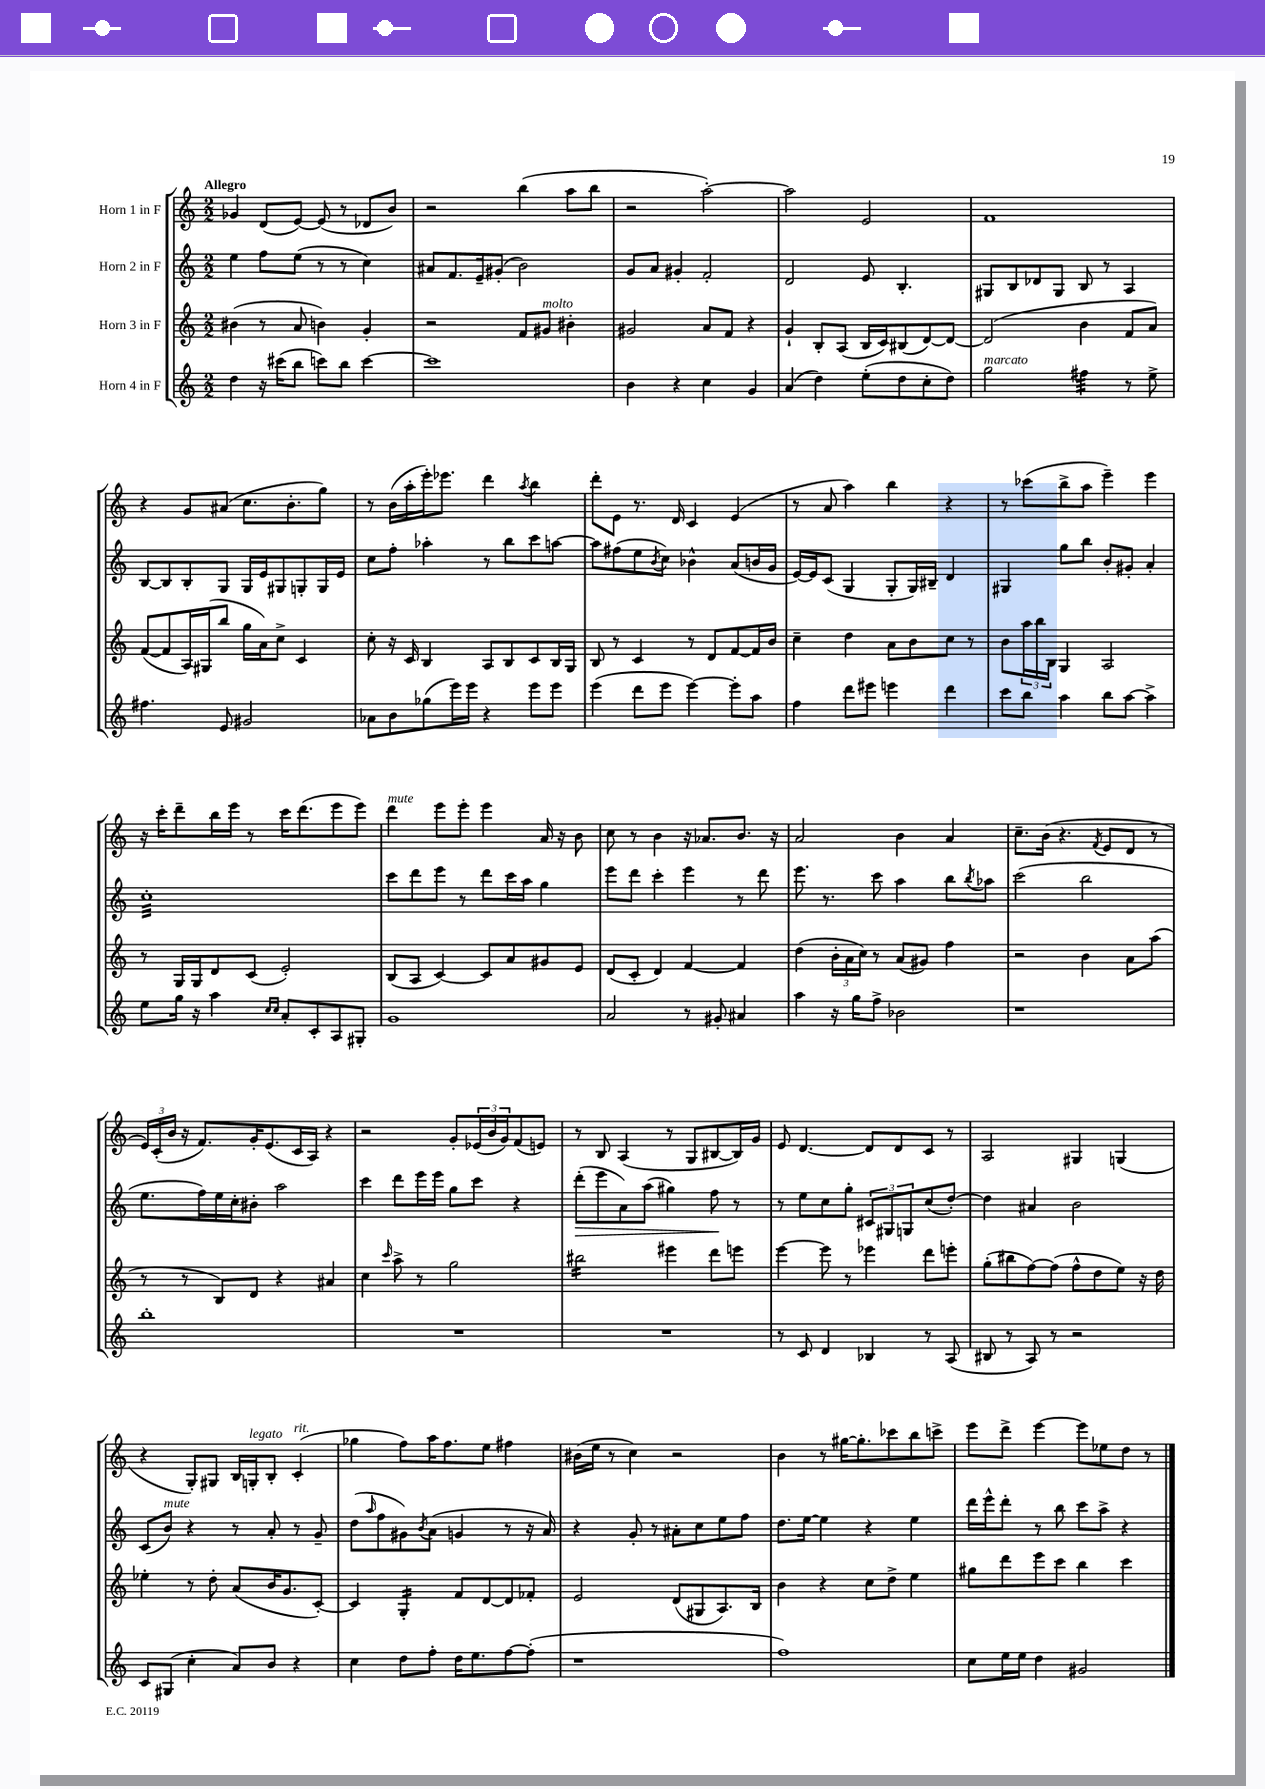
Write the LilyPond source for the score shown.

<<
\new StaffGroup <<
\new Staff = "s0" \with { instrumentName = "Horn 1 in F" } {
    \clef treble \key c \major \numericTimeSignature \time 2/2 \tempo "Allegro"
    ges'4 d'8( e'8~) e'8( r8 des'8 b'8) |
    r2 b''4( a''8 b''8 |
    r2 a''2~-.) |
    a''2 e'2 |
    f'1 |
    r4 g'8 ais'8( c''8. b'8.-. g''8) |
    r8 b'16( a''16-. e'''16-.) ees'''8. d'''4 \acciaccatura { a''8 } b''4 |
    d'''8-. e'8 r8. d'16 c'4 e'4( |
    r8 a'8 a''4) b''4 r4 |
    r8 ces'''8( b''8-> a''8 e'''4--) e'''4 |
    r16 c'''16-. d'''8-- b''16 e'''16 r8 c'''16 d'''8.( e'''8 e'''8) |
    d'''4^\markup { \italic "mute" } e'''8 e'''8-. e'''4 a'16 r16 b'8 |
    c''8 r8 b'4 r16 aes'8. b'8. r16 |
    a'2 b'4 a'4 |
    c''8.-- b'16( r4. \acciaccatura { f'8 } e'8 d'8 r8 |
    \tuplet 3/2 { e'16) c'16-.( b'16 } r16 f'8.) g'16-. e'8.( c'16 a16) r4 |
    r2 g'8-. \tuplet 3/2 { ees'16( b'16 g'16) } f'8( e'8) |
    r8 b8 a4( r8 g8 bis8~ bis16) g'16 |
    e'8 d'4.~ d'8 d'8 c'8 r8 |
    a2 gis4 g4( |
    r4 g8-.) gis8 b16 g16-.^\markup { \italic "legato" } b8-. c'4-.^\markup { \italic "rit." }( |
    ges''4 f''8) a''16 f''8. e''8 fis''4 |
    bis'16( e''16 r8 c''4) r2 |
    b'4 r8 gis''16~ gis''8.-. ces'''8 b''8 c'''8-> |
    e'''8 d'''8-> e'''4~ e'''8 ees''8 d''8 r8 \bar "|." |
}
\new Staff = "s1" \with { instrumentName = "Horn 2 in F" } {
    \clef treble \key c \major \numericTimeSignature \time 2/2
    e''4 f''8 e''8( r8 r8 c''4) |
    ais'8 f'8. e'16-- gis'8-.( b'2) |
    g'8 a'8 gis'4-. f'2-. |
    d'2 e'8 b4.-. |
    gis8 b8 des'8 gis8 b8 r8 a4 |
    b8~ b8 b8-. g8 g16 e'16 gis8 g8-. g16 e'16 |
    c''8 f''8-. aes''4-. r8 b''8 c'''8 a''8~ |
    a''8 fis''8( e''8 \acciaccatura { b'8 } c''8) bes'4-^ a'8( b'16 g'16 |
    e'16~) e'16 c'8( g4 g8-. g16) bis16-- d'4 |
    gis4 g''8 b''8 b'8-. gis'8-. a'4-. |
    c''1:32-. |
    c'''8 d'''8 e'''8 r8 d'''8 c'''16 a''16 g''4 |
    e'''8 d'''8 c'''4-. e'''4 r8 d'''8 |
    e'''8. r8. c'''8 a''4 b''8 \acciaccatura { b''8 } aes''8 |
    c'''2( b''2 |
    e''8. f''16) e''16 c''16-. bis'8-. a''2 |
    c'''4 d'''8 e'''16 e'''16 g''8 c'''8 r4 |
    d'''8-.\>( e'''8 a'8) a''8( gis''4) f''8\! r8 |
    r8 e''8 c''8 g''8-. \tuplet 3/2 { cis'8 gis8 g8 } c''8( d''8~-.) |
    d''4 ais'4 b'2 |
    c'8( b'8^\markup { \italic "mute" }) r4 r8 a'8-. r8 g'8-- |
    d''8( \grace { a''16 } f''8 gis'8) \acciaccatura { b'8 } a'8( g'4 r8 r16 a'16) |
    r4 g'8-. r8 ais'8-. c''8 e''8 f''8 |
    d''8. e''16~ e''4 r4 e''4 |
    d'''16 e'''16-^ d'''8-. r8 b''8 c'''8 a''8-> r4 \bar "|." |
}
\new Staff = "s2" \with { instrumentName = "Horn 3 in F" } {
    \clef treble \key c \major \numericTimeSignature \time 2/2
    bis'4( r8 a'8 b'4) g'4-. |
    r2 f'8 gis'8^\markup { \italic "molto" } bis'4-. |
    gis'2 a'8 f'8 r4 |
    g'4-! b8-. a8( b16 c'16) bis8( d'8~) d'8~ |
    d'2( b'4 f'8 a'8) |
    f'8~( f'8 a16) gis16( b''8 g''16 a'16) c''8-> c'4 |
    c''8-. r16 c'16 b4 a8 b8 c'8 b16 g16 |
    b8 r8 c'4 r8 d'8 f'8~ f'16 b'16 |
    c''4-- d''4 a'8 b'8 c''8 r8 |
    b'8 \tuplet 3/2 { a''16 b''16 b16 } g4 a2 |
    r8 g16 g16 d'8 c'8( e'2-.) |
    b8( a8 c'4~) c'8 a'8 gis'8 e'8 |
    d'8( c'8-. d'4) f'4~ f'4 |
    d''4( \tuplet 3/2 { b'16-. a'16 c''16) } r8 a'8( gis'8) f''4 |
    r2 b'4 a'8 a''8( |
    r8 r8 b8) d'8 r4 ais'4 |
    c''4 \grace { c'''16 } a''8-> r8 g''2 |
    bis''2:16 eis'''4 d'''8 e'''8 |
    e'''4~ e'''8 r8 ees'''4 d'''8 e'''8-. |
    g''8-.( bis''8 f''8~) f''8( f''8-^ d''8 e''8) r16 d''16 |
    ees''4-. r8 d''8-. a'8( b'16 g'8. c'8~-.) |
    c'4 g4:16-. f'8 d'8~ d'8 fes'8-. |
    e'2 d'8( gis8 a8.) b16 |
    b'4 r4 c''8 d''8-> e''4 |
    gis''8 d'''8 e'''8 c'''8 b''4 c'''4 \bar "|." |
}
\new Staff = "s3" \with { instrumentName = "Horn 4 in F" } {
    \clef treble \key c \major \numericTimeSignature \time 2/2
    d''4 r16 cis'''16( b''8 c'''8) b''8 c'''4~ |
    c'''1 |
    b'4 r4 c''4 g'4 |
    a'4( d''4) e''8-.( d''8 c''8-. d''8) |
    g''2^\markup { \italic "marcato" } fis''4:32 r8 e''8-> |
    fis''4. e'8 gis'2 |
    aes'8 b'8 ges''8( e'''16) e'''16 r4 e'''8 e'''8 |
    e'''4( d'''8 e'''8 e'''4~) e'''8-. a''8 |
    f''4 d'''8 eis'''8 e'''4 d'''4 |
    c'''8 b''8 a''4 b''8 a''8~ a''4-> |
    e''8 g''16 r16 a''4 \grace { c''16 c''16 } a'8-. c'8-. a8 gis8-. |
    g'1 |
    a'2 r8 gis'8-. ais'4 |
    a''4 r16 g''16 f''8-> bes'2 |
    r1 |
    b''1-. |
    R1 |
    R1 |
    r8 c'8 d'4 bes4 r8 a8( |
    bis8 r8 a8) r8 r2 |
    c'8 gis8( c''4-. a'8) b'8 r4 |
    c''4 d''8 f''8-. d''16 e''8. f''8~ f''8-.( |
    r1 |
    f''1) |
    c''8 e''16 e''16 d''4 gis'2 \bar "|." |
}
>>
>>
\layout { \context { \Score \remove "Bar_number_engraver" } }
